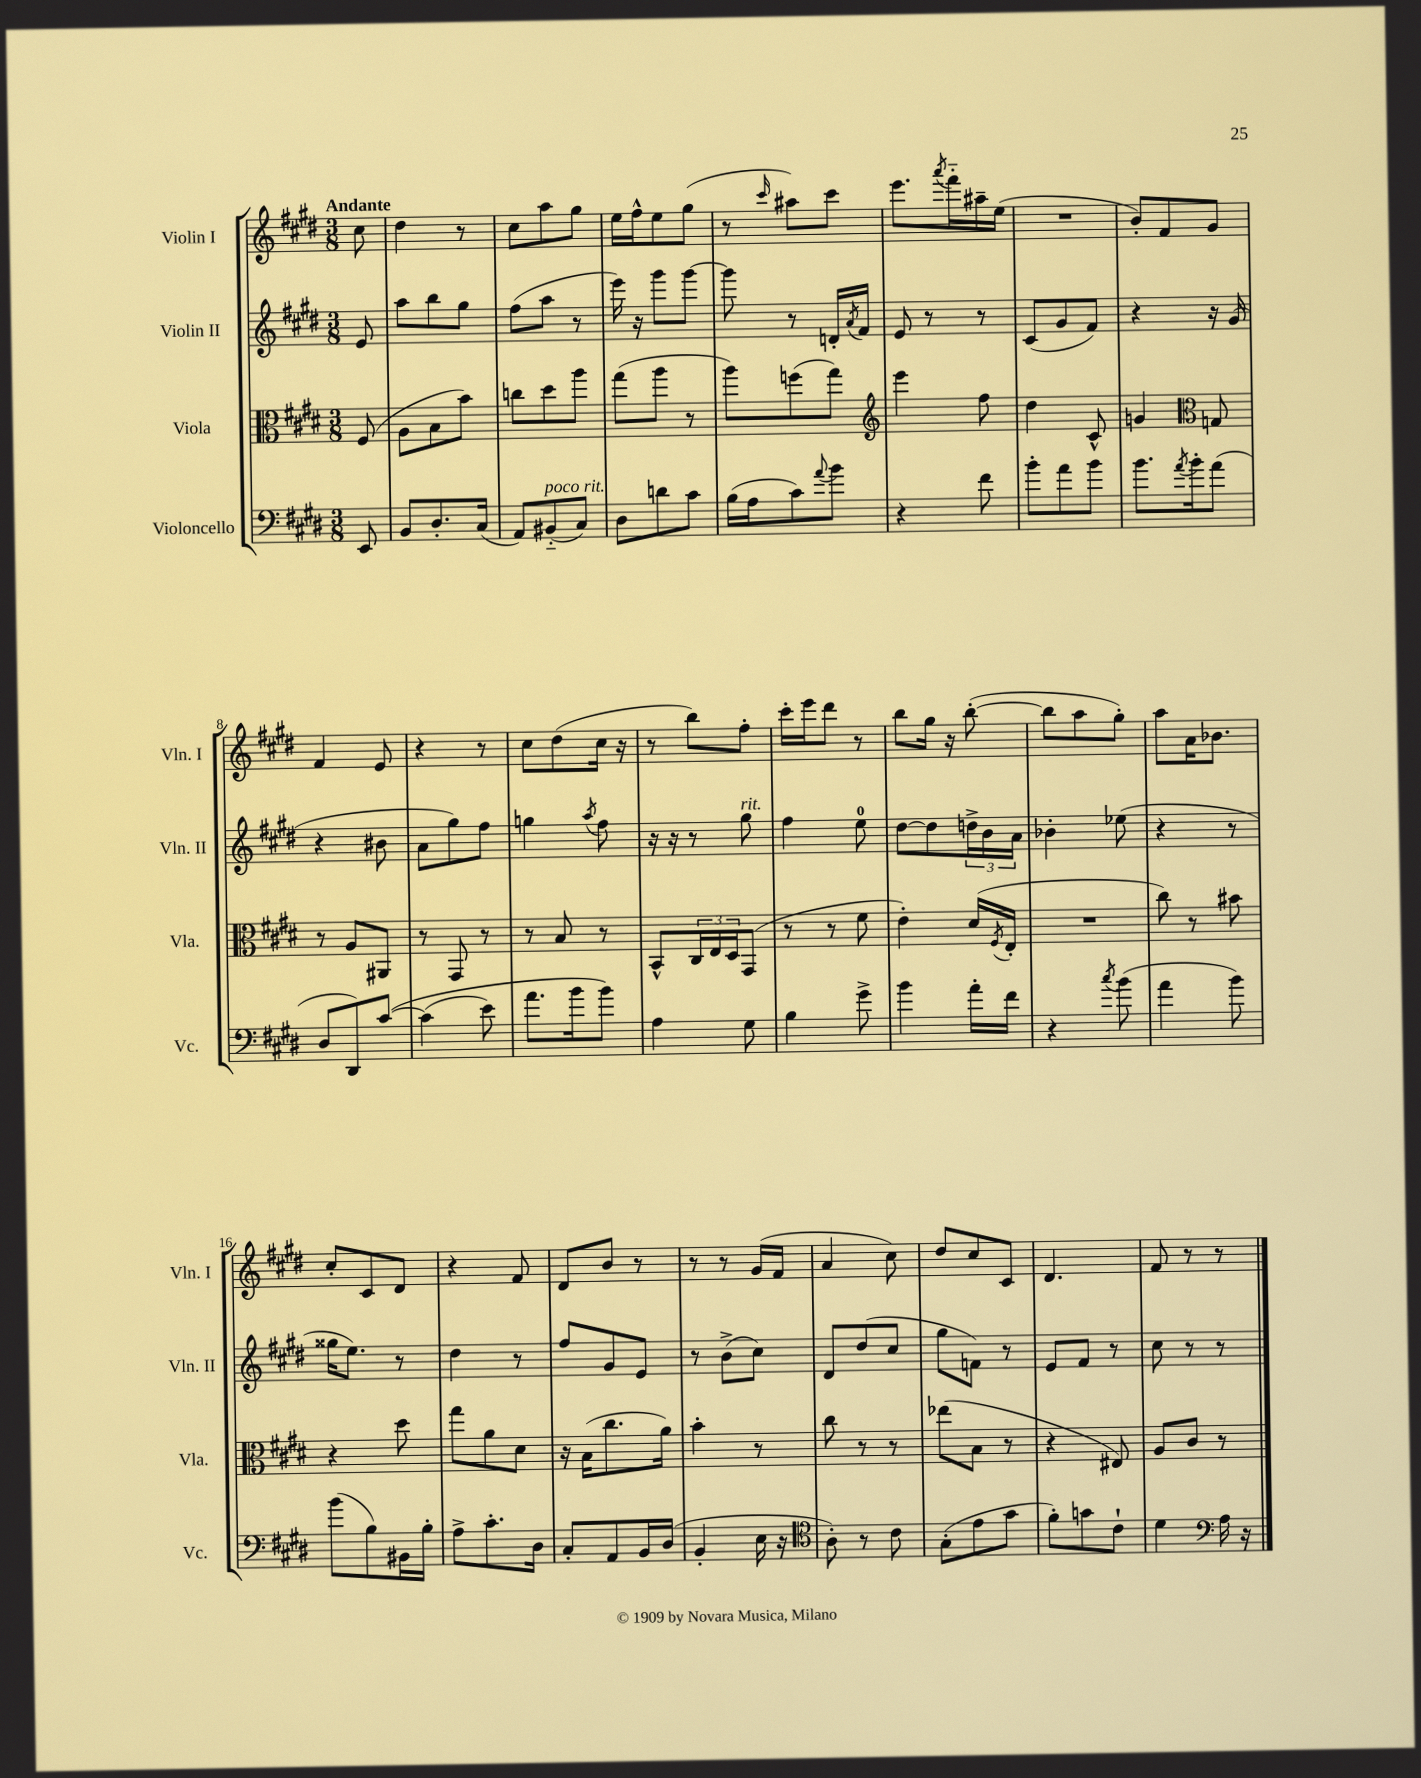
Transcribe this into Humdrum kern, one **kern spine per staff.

**kern	**kern	**kern	**kern
*staff4	*staff3	*staff2	*staff1
*clefF4	*clefC3	*clefG2	*clefG2
*k[f#c#g#d#]	*k[f#c#g#d#]	*k[f#c#g#d#]	*k[f#c#g#d#]
*M3/8	*M3/8	*M3/8	*M3/8
8EE/	(8F#/	8e/	8cc#\
=	=	=	=
8BB/L	8A\L	8aa\L	4dd#\
8.D#'/	8B\	8bb\	.
.	8b\J)	8gg#\J	8r
(16C#/Jk	.	.	.
=	=	=	=
8AA/L)	8cc\L	(8ff#\L	8cc#\L
(8BB#'~/	8dd#\	8aa\J	8aa\
8C#/J)	8aa\J	8r	8gg#\J
=	=	=	=
8D#\L	(8gg#\L	16eee\)	16ee\LL
.	.	16r	16ff#^^\J
8d\	8aa\J	8ggg#\L	8ee\
8c#\J	8r	[8ggg#\J	(8gg#\J
=	=	=	=
(16B\LL	8aa\L)	8ggg#\]	8r
16A\J	.	.	.
.	.	.	16qqccc#/
8c#\)	(8ff\	8r	8aa#\L)
8qqa/	.	.	.
8b\J	8gg#\J)	16d'/LL	8ccc#\J
.	.	8qa/	.
.	.	16f#/JJ	.
=	=	=	=
*	*clefG2	*	*
4r	4eee\	8e/	8.eee\L
.	.	8r	.
.	.	.	8qaaa/
.	.	.	16fff#'~\L
8f#\	8ff#\	8r	16aa#~\
.	.	.	(16ee\JJ
=	=	=	=
8b'\L	4dd#\	(8c#/L	4.r
8a\	.	8g#/	.
8b\J	8c#^^/	8f#/J)	.
=	=	=	=
8.b\L	4g/	4r	8b'/L)
.	.	.	8f#/
8qa/	.	.	.
16b'\k	.	.	.
*	*clefC3	*	*
(8a\J	8G/	16r	8g#/J
.	.	(16g#/	.
=	=	=	=
8D#/L	8r	4r	4f#/
8DD#/)	8A/L	.	.
&([8c#/J	8AA#/J	8b#\	8e/
=	=	=	=
(4c#\]	8r	8a\L	4r
.	8GG#/	8gg#\)	.
8e\)	8r	8ff#\J	8r
=	=	=	=
8.a\L	8r	4gg\	8cc#\L
.	8B/	.	(8dd#\
16b\k	.	.	.
.	.	8qaa/	.
8b\J&)	8r	8ff#\	16cc#\Jk
.	.	.	16r
=	=	=	=
4A\	8BB^^/L	16r	8r
.	.	16r	.
.	24C#/L	8r	8bb\L)
.	24E/	.	.
.	24D#/J	.	.
8G#\	(8GG#/J	8gg#\	8ff#'\J
=	=	=	=
4B\	8r	4ff#\	16ccc#'\LL
.	.	.	16eee\J
.	8r	.	8ddd#\J
8g#^\	8f#\	8ee\	8r
=	=	=	=
4b\	4e'\)	[8dd#\L	8bb\L
.	.	8dd#\]	16gg#\Jk
.	.	.	16r
16a'\LL	(16d#/LL	24dd^\L	([8bb'\
.	.	24b\	.
.	8qF#/	.	.
16f#\JJ	16E'/JJ	.	.
.	.	24a\JJ	.
=	=	=	=
4r	4.r	4b-'\	8bb\]L
.	.	.	8aa\
8qcc#/	.	.	.
(8b\	.	(8ee-\	8gg#'\J)
=	=	=	=
4a\	8cc#\)	4r	8aa\L
.	8r	.	16a\K
.	.	.	8.b-\J
8b\)	8b#\	8r	.
=	=	=	=
(8b\L	4r	16gg##\LK	8cc#'/L
.	.	8.ee\J)	.
8B\)	.	.	8c#/
16BB#\L	8dd#\	8r	8d#/J
16B'\JJ	.	.	.
=	=	=	=
8A^\L	8gg#\L	4dd#\	4r
8.c#'\	8a\	.	.
.	8d#\J	8r	8f#/
16D#\Jk	.	.	.
=	=	=	=
8C#'/L	16r	8ff#/L	8d#/L
.	(16B\LK	.	.
8AA/	8.cc#\	8g#/	8b/J
16BB/L	.	8e/J	8r
(16D#/JJ	16a\Jk)	.	.
=	=	=	=
4BB'/	4b'\	8r	8r
.	.	(8b^\L	8r
16E\	8r	8cc#\J)	(16g#/LL
16r	.	.	16f#/JJ
=	=	=	=
*clefC4	*	*	*
8A'\)	8cc#\	8d#/L	4a/
8r	8r	(8dd#/	.
8c#\	8r	8cc#/J	8cc#\)
=	=	=	=
(8G#'\L	(8ee-\L	8gg#\L	8dd#/L
8e\	8B\J	8f\J)	8cc#/
8g#\J	8r	8r	8c#/J
=	=	=	=
8f#'\L)	4r	8e/L	4.d#/
8g\	.	8f#/J	.
8c#`\J	8E#/)	8r	.
=	=	=	=
4d#\	8A/L	8cc#\	8f#/
.	8c#/J	8r	8r
*clefF4	*	*	*
16A\	8r	8r	8r
16r	.	.	.
==	==	==	==
*-	*-	*-	*-
